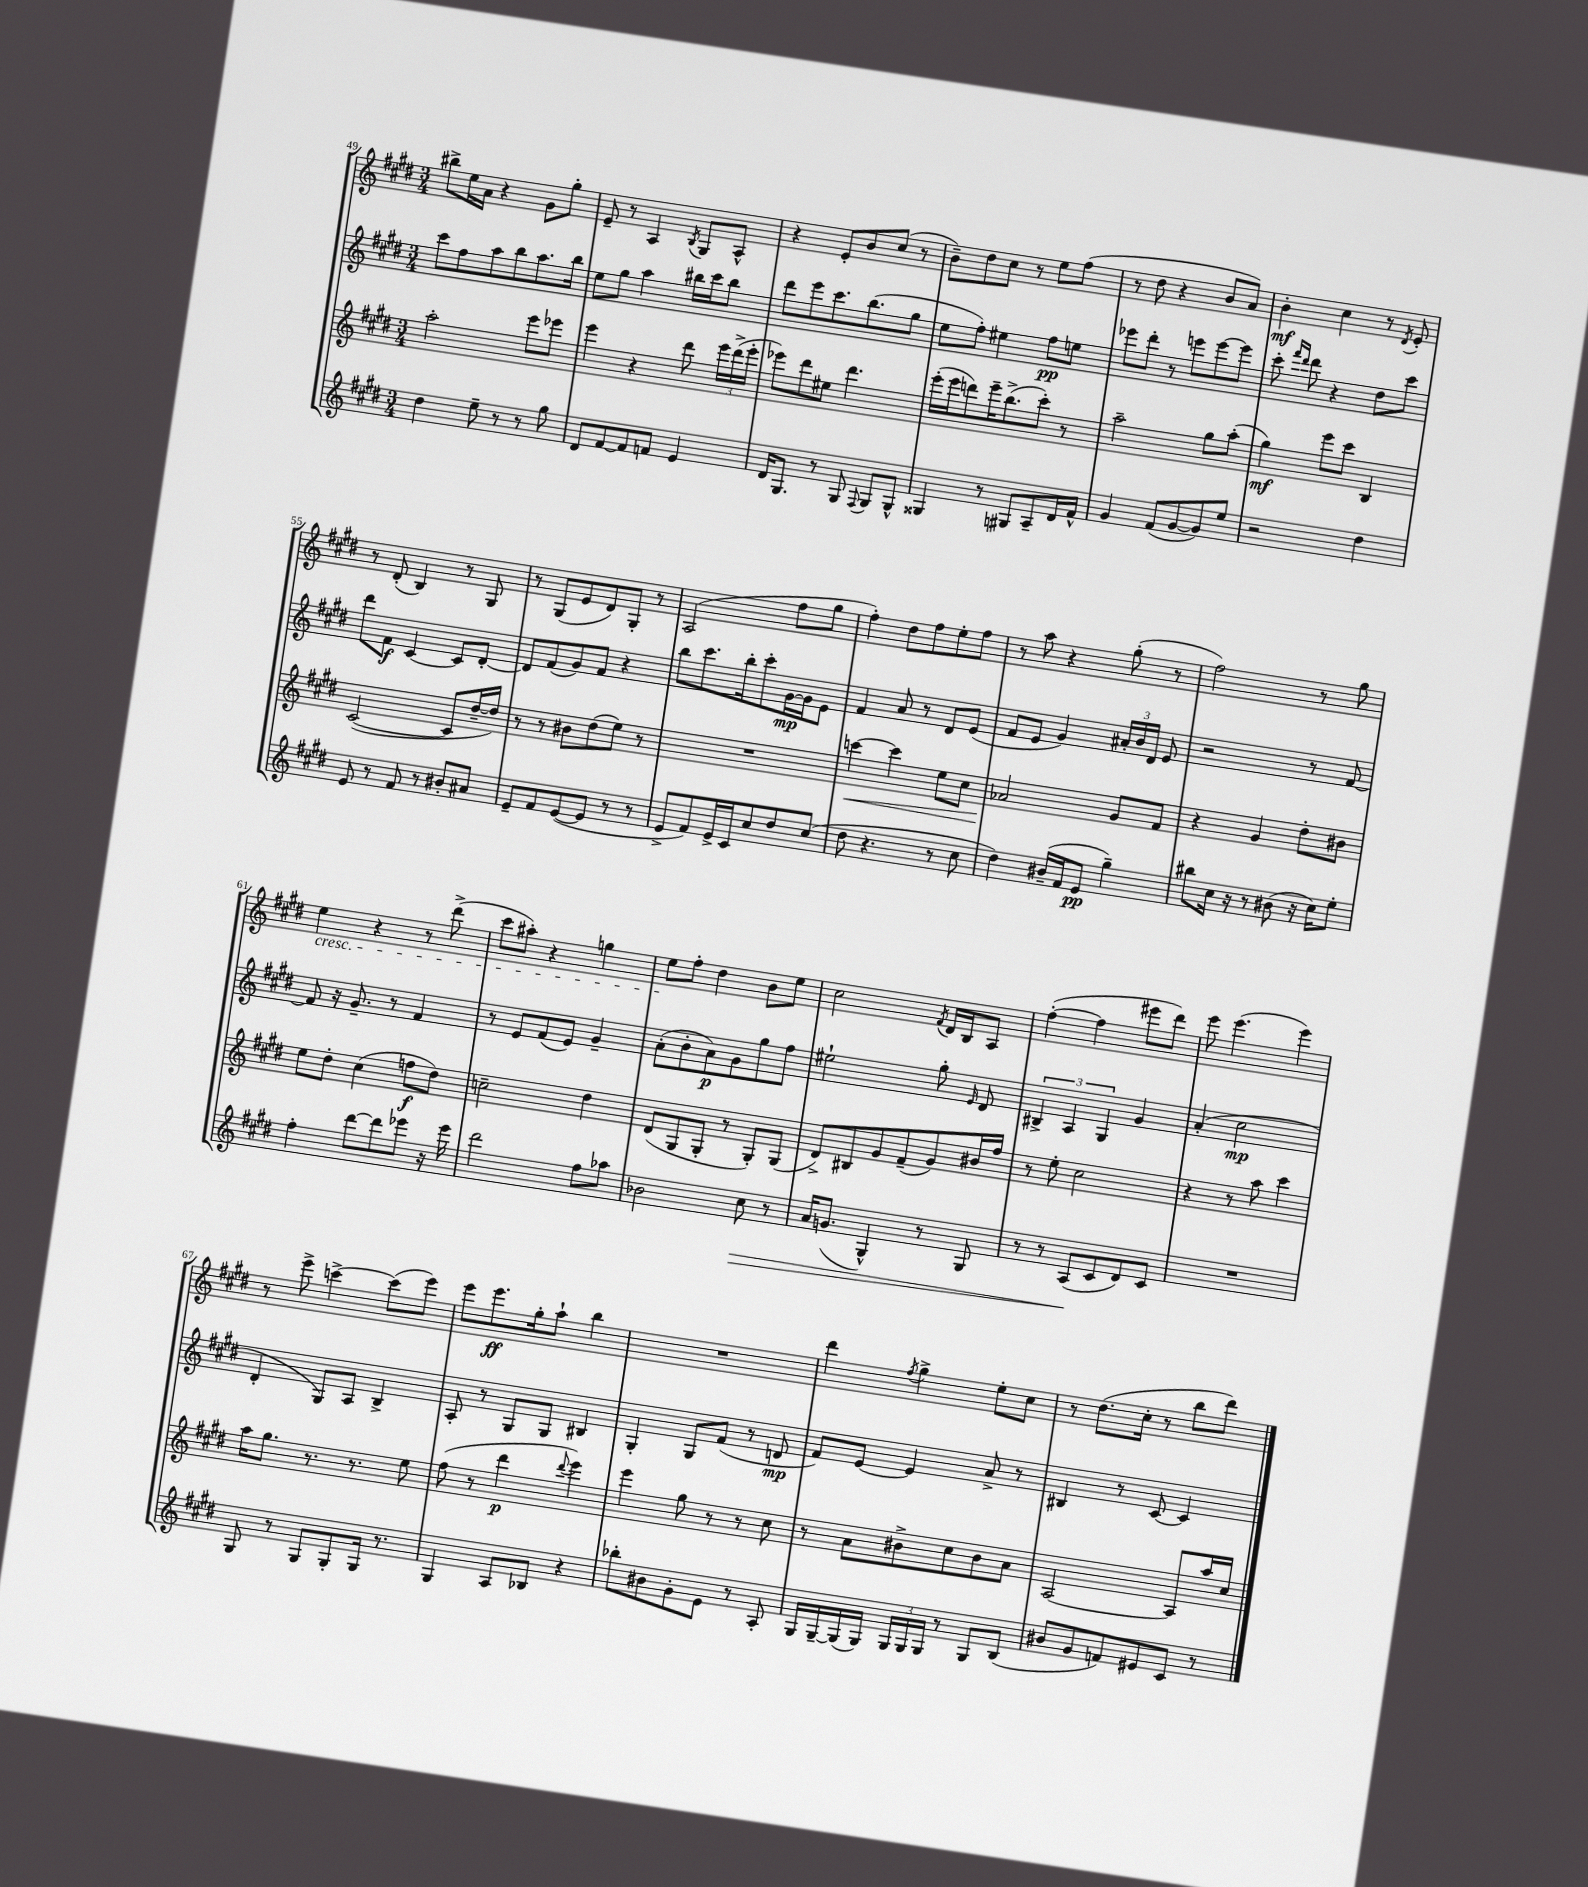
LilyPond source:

<<
\new StaffGroup <<
\new Staff = "s0" {
    \clef treble \key e \major \numericTimeSignature \time 3/4
    \autoBeamOff bis''8[-> e''16 a'16] r4 gis'8[ gis''8]-. |
    e'8-- r8 a4 \acciaccatura { b8 } gis8[ a8]-^ |
    r4 e'8[-. b'8 cis''8]( r8 |
    b'8[--) dis''8 cis''8] r8 e''8[ fis''8]( |
    r8 dis''8 r4 b'8[ a'8]) |
    b'4-.\mf cis''4 r8 \acciaccatura { dis'8 } e'8-. |
    r8 dis'8-.( b4) r8 gis8 |
    r8 gis8[( e'8 dis'8) gis8]-. r8 |
    a2( fis''8[ gis''8] |
    fis''4-.) dis''8[ fis''8 e''8-. fis''8] |
    r8 a''8 r4 gis''8-.( r8 |
    fis''2) r8 gis''8 |
    e''4\cresc r4 r8 dis'''8->( |
    cis'''8[ ais''8]-.) r4 g''4 |
    e''8[\! fis''8]-. dis''4 b'8[ e''8] |
    cis''2 \acciaccatura { fis'8 } dis'16[ b16 a8] |
    fis''4~-.( fis''4 eis'''8[ dis'''8]) |
    e'''8 e'''4.( e'''4) |
    r8 e'''8-> c'''4~-> c'''8[( e'''8]) |
    e'''8[ e'''8.\ff gis''16-. a''8]-! b''4 |
    R2. |
    dis'''4 \acciaccatura { fis''8 } gis''4-> e''8[-. cis''8] |
    r8 dis''8.[( cis''16]-. r8 b''8[ dis'''8]) \bar "|." |
}
\new Staff = "s1" {
    \clef treble \key e \major \numericTimeSignature \time 3/4
    \autoBeamOff cis'''8[ fis''8 a''8 b''8 a''8. b''16] |
    e''8[ gis''8] a''4 bis''16[ cis'''16 bis''8] |
    dis'''8[ e'''8 cis'''8. b''8.( gis''8] |
    e''8[ fis''8]-.) eis''4 fis''8[\pp e''8] |
    ees'''8[ dis'''8]-. r8 e'''8[ e'''8~ e'''8] |
    cis'''8-. \grace { fis'''16[ dis'''16] } dis'''8 r4 dis''8[ cis'''8] |
    dis'''8[ fis'8]\f cis'4~ cis'8[ dis'8]~-. |
    dis'8[ fis'8( gis'8) fis'8] r4 |
    b''8[ cis'''8. b''16-. cis'''8-. gis'16~\mp gis'16 e'8] |
    fis'4 a'8 r8 dis'8[ e'8]( |
    fis'8[ e'8] gis'4) \tuplet 3/2 { ais'16[-. b'16 dis'16] } e'8 |
    r2 r8 fis'8~ |
    fis'8 r16 gis'8.-- r8 fis'4 |
    r8 e'8[ fis'8( e'8]) gis'4-- |
    a'8[-.( b'8-. a'8\p) gis'8 gis''8 fis''8] |
    eis''2-! gis''8-. \grace { e'16 } dis'8 |
    \tuplet 3/2 { bis4-> a4 gis4 } gis'4 |
    a'4-.( cis''2\mp |
    dis'4-. gis8[) a8] b4-> |
    a8-. r8 gis8[ gis8] bis4 |
    gis4-. gis8[ fis'8]( r8 d'8\mp |
    fis'8[) e'8]~ e'4 a'8-> r8 |
    bis4 r8 cis'8~ cis'4 \bar "|." |
}
\new Staff = "s2" {
    \clef treble \key e \major \numericTimeSignature \time 3/4
    \autoBeamOff a''2-. e'''8[ ees'''8] |
    e'''4 r4 dis'''8 \tuplet 3/2 { e'''16[ dis'''16->( e'''16]-. } |
    ees'''8[) dis'''8 eis''8] dis'''4. |
    e'''16[-.( e'''16 d'''8) e'''16-- b''8.->( cis'''8]-.) r8 |
    a''2-- gis''8[ a''8]-.( |
    gis''4\mf) e'''8[ cis'''8] b4 |
    cis'2~( cis'8[ dis''16~-- dis''16]) |
    r8 r8 bis'8[ dis''8( e''8]) r8 |
    R2. |
    c'''4~\< c'''4 e''8[ cis''8] |
    aes'2\! gis'8[ fis'8] |
    r4 gis'4 dis''8[-. bis'8] |
    e''8[ dis''8]-. cis''4( f''8[\f dis''8]) |
    c''2-- dis''4 |
    dis'8[( gis8 gis8]-. r8 gis8[-.) gis8]( |
    dis'8[->) bis8 gis'8 fis'8--( gis'8) bis'16 fis''16] |
    r8 e''8-. cis''2 |
    r4 r8 a''8 cis'''4 |
    a''16[ gis''8.] r8. r8. e''8 |
    fis''8( r8 dis'''4\p \appoggiatura { dis'''8 } e'''4) |
    e'''4 gis''8 r8 r8 cis''8 |
    r8 a'8[ bis'8-> cis''8 bis'8 a'8] |
    a2~ a8[ a''16 cis''16] \bar "|." |
}
\new Staff = "s3" {
    \clef treble \key e \major \numericTimeSignature \time 3/4
    \autoBeamOff dis''4 e''8-- r8 r8 gis''8 |
    dis'8[ fis'8~ fis'8 f'8] e'4 |
    dis'16[ gis8.] r8 gis8 \appoggiatura { fis8 } gis8[ gis8]-^ |
    gisis4 r8 gis8[ a8-- dis'16 fis'16]-^ |
    gis'4 fis'8[( gis'8~ gis'8) e''8] |
    r2 dis''4 |
    e'8 r8 fis'8 r8 bis'8[-. ais'8] |
    e'8[-- fis'8 e'8~( e'8] r8 r8 |
    e'8[-> fis'8) e'16-> cis'16 cis''8 dis''8 cis''8]( |
    dis''8 r4. r8 cis''8 |
    dis''4) bis'16[--( fis'16 e'8]\pp gis''4--) |
    bis''8[ cis''16] r16 r8 bis'8( r16 cis''16[) e''8]-. |
    fis''4-. dis'''8[~ dis'''8 ees'''8] r16 ees'''16 |
    dis'''2 fis''8[ aes''8] |
    bes'2 cis''8\> r8 |
    a'16[ g'8.]( gis4-^) r8 gis8 |
    r8 r8 a8[\!( cis'8 dis'8) cis'8] |
    R2. |
    gis8 r8 gis8[ gis8-. gis16] r8. |
    gis4 a8[ bes8] r4 |
    bes''8[-. bis'8 gis'8-. e'8] r8 a8-. |
    gis16[ gis16~-- gis16( gis16]) \tuplet 3/2 { gis16[ gis16 gis16] } r8 gis8[ b8]( |
    bis'8[ gis'8 f'8) eis'8 cis'8] r8 \bar "|." |
}
>>
>>
\layout { \context { \Score currentBarNumber = #49 } }
